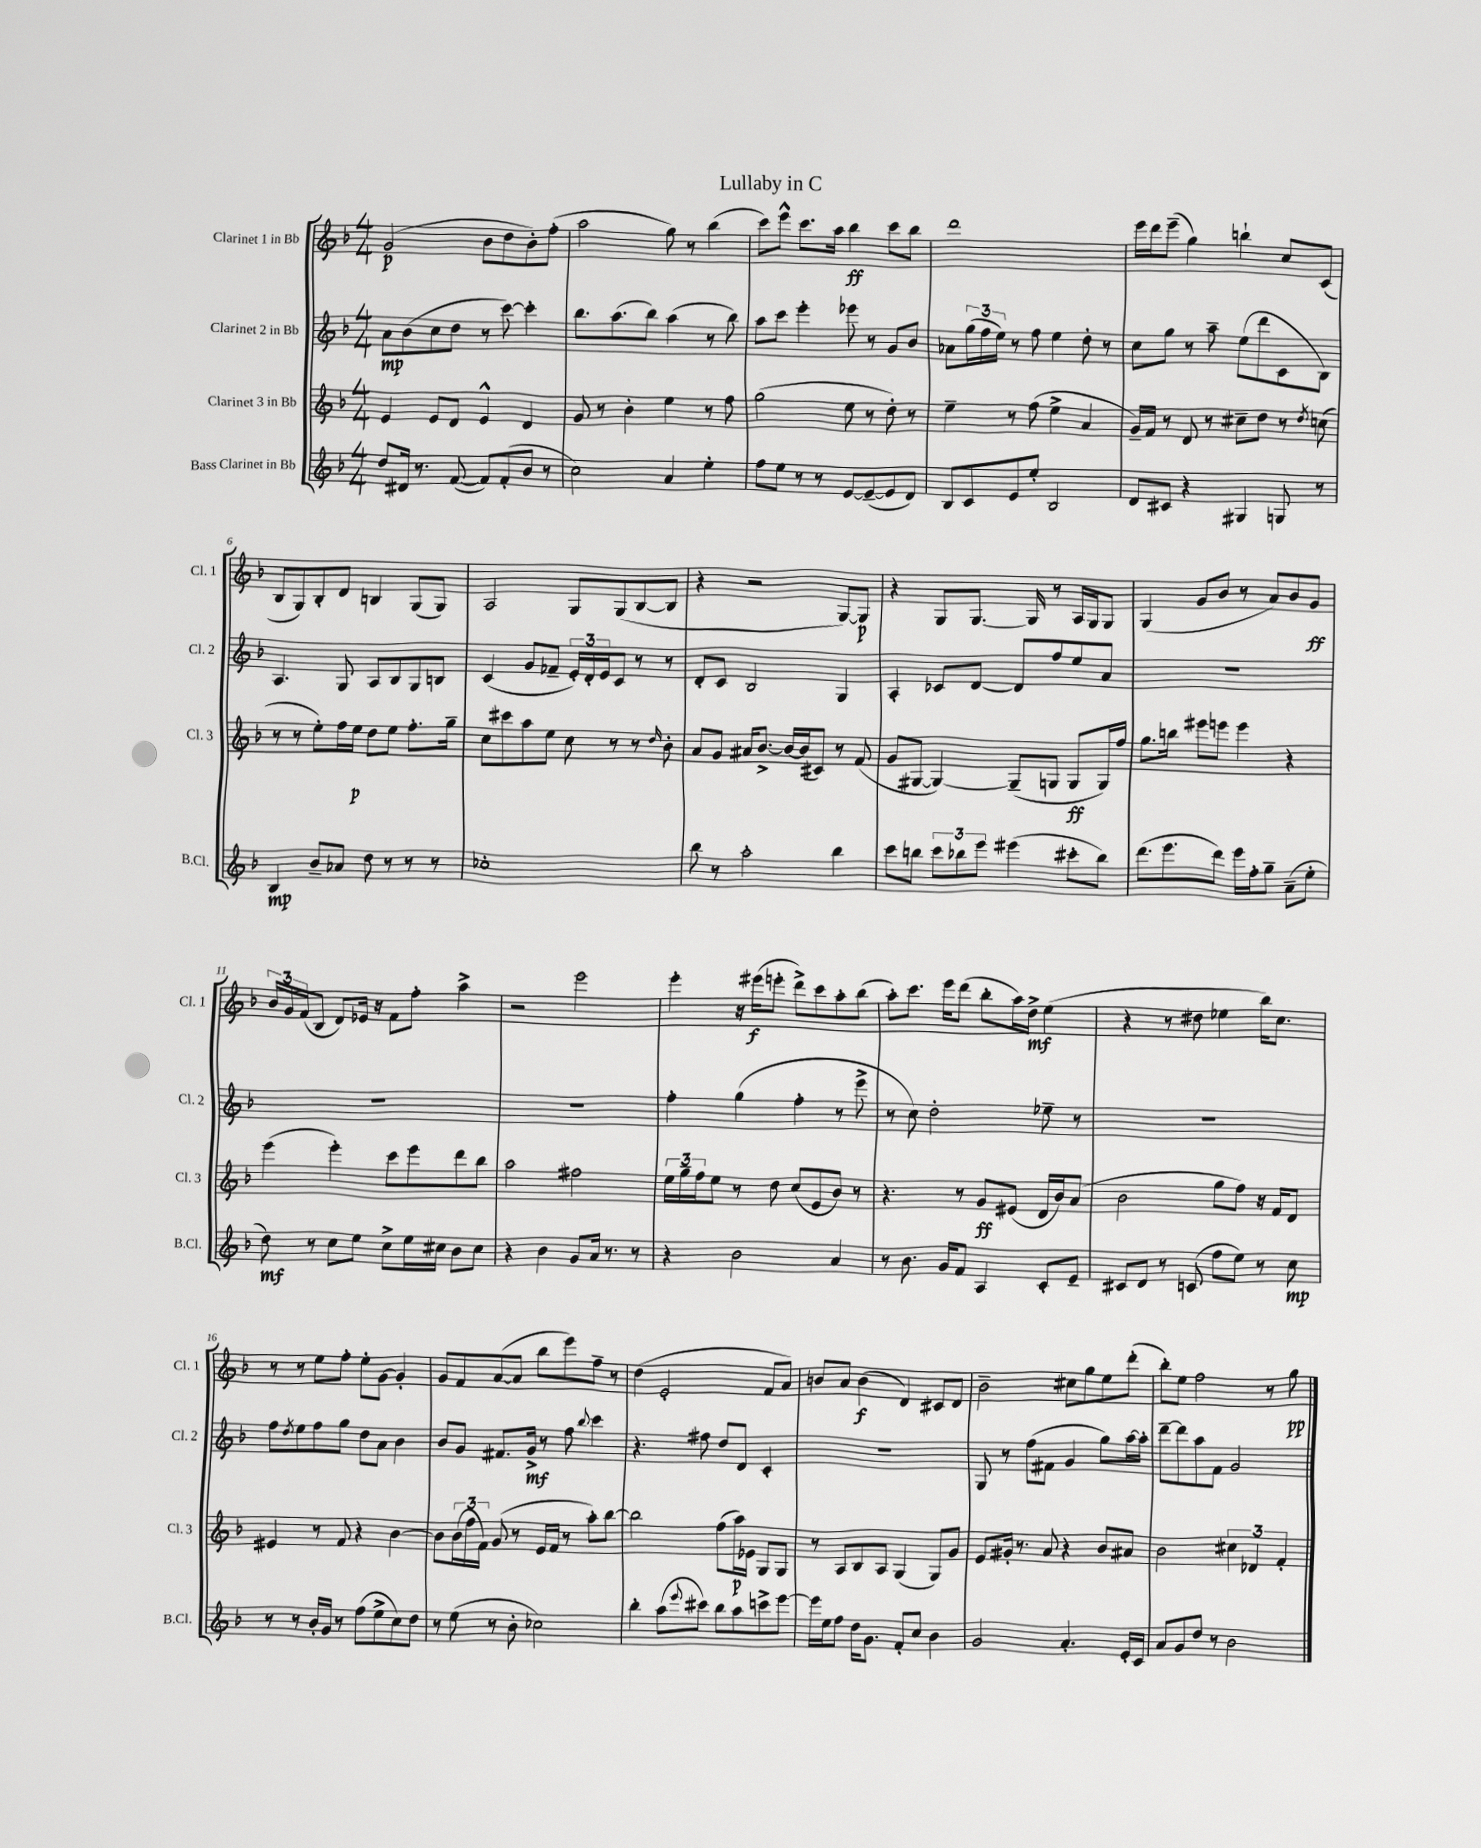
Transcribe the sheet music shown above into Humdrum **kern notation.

**kern	**dynam	**kern	**dynam	**kern	**dynam	**kern	**dynam
*part4	*part4	*part3	*part3	*part2	*part2	*part1	*part1
*staff4	*staff4	*staff3	*staff3	*staff2	*staff2	*staff1	*staff1
*I"Bass Clarinet in Bb	*	*I"Clarinet 3 in Bb	*	*I"Clarinet 2 in Bb	*	*I"Clarinet 1 in Bb	*
*I'B.Cl.	*	*I'Cl. 3	*	*I'Cl. 2	*	*I'Cl. 1	*
*clefG2	*	*clefG2	*	*clefG2	*	*clefG2	*
*k[b-]	*	*k[b-]	*	*k[b-]	*	*k[b-]	*
*M4/4	*	*M4/4	*	*M4/4	*	*M4/4	*
=1	=1	=1	=1	=1	=1	=1	=1
8dd/L	.	4e/	.	8a\L	mp	(2g/	p
16d#X/Jk	.	.	.	(8b-\	.	.	.
8.r	.	.	.	.	.	.	.
.	.	8e/L	.	8cc\	.	.	.
([8f/	.	8d/J	.	8dd\J	.	.	.
8f/L])	.	4e^^/	.	8r	.	8b-\L	.
(8f'/	.	.	.	[8ccc\)	.	8dd\	.
8b-/J	.	4d/	.	4ccc'\]	.	8b-'\)	.
8r	.	.	.	.	.	(8ff'\J	.
=2	=2	=2	=2	=2	=2	=2	=2
2cc\)	.	8g/	.	8.bb-\L	.	2aa\	.
.	.	8r	.	.	.	.	.
.	.	.	.	(8.aa\	.	.	.
.	.	4b-'\	.	.	.	.	.
.	.	.	.	8bb-\J)	.	.	.
4a/	.	4ee\	.	(4aa\	.	8gg\)	.
.	.	.	.	.	.	8r	.
4ee'\	.	8r	.	8r	.	(4bb-\	.
.	.	8ff\	.	8bb-\)	.	.	.
=3	=3	=3	=3	=3	=3	=3	=3
8ff\L	.	(2gg\	.	8aa\L	.	8ccc\L)	.
8ee\J	.	.	.	8ccc\J	.	8eee^^\J	.
8r	.	.	.	4eee'\	.	8.ccc\L	.
8r	.	.	.	.	.	.	.
.	.	.	.	.	.	16aa\Jk	.
[8e/L	.	8ee\	.	8eee-X\	.	4bb-\	ff
(8e~/_	.	8r	.	8r	.	.	.
8e/]	.	8dd'\)	.	8g/L	.	8ccc\L	.
8d/J)	.	8r	.	8b-/J	.	8bb-\J	.
=4	=4	=4	=4	=4	=4	=4	=4
8B-/L	.	4ee~\	.	8a-X\L	.	1ddd	.
8c/	.	.	.	(24gg\L	.	.	.
.	.	.	.	24ff\	.	.	.
.	.	.	.	24ee\JJ)	.	.	.
8e/	.	8r	.	8r	.	.	.
8ee'/J	.	(8ff\	.	8ff\	.	.	.
2B-/	.	4ee^\	.	4ee\	.	.	.
.	.	4a/	.	8dd'\	.	.	.
.	.	.	.	8r	.	.	.
=5	=5	=5	=5	=5	=5	=5	=5
8d/L	.	16g~/LL)	.	8cc\L	.	16eee\LL	.
.	.	16f/JJ	.	.	.	16ddd\J	.
8c#X/J	.	8r	.	8gg\J	.	(8eee~\J	.
4r	.	8d/	.	8r	.	4gg\)	.
.	.	8r	.	8aa~\	.	.	.
4G#X/	.	8cc#X~\L	.	(8ee\L	.	4bbn`\	.
.	.	8dd\J	.	8ddd\	.	.	.
8Gn/	.	8r	.	8c\	.	8cc/L	.
.	.	8qdd/	.	.	.	.	.
8r	.	(8ccn\	.	8B-\J)	.	(8c/J	.
!!LO:LB:g=z
=6	=6	=6	=6	=6	=6	=6	=6
4B-/	mp	8r	.	4.A/	.	8B-/L	.
.	.	8r	.	.	.	8G/)	.
8b-~/L	.	8ee'\L)	.	.	.	8B-'/	.
8a-X/J	.	16ff\L	.	8G/	.	8d/J	.
.	.	16ee\JJ	p	.	.	.	.
8dd\	.	8dd\L	.	8A/L	.	4Bn/	.
8r	.	8ee\J	.	8B-/	.	.	.
8r	.	8.ff'\L	.	8G/	.	(8G/L	.
8r	.	.	.	8Bn/J	.	8G/J)	.
.	.	16gg~\Jk	.	.	.	.	.
=7	=7	=7	=7	=7	=7	=7	=7
1cc-X'	.	8cc\L	.	(4c/	.	2A/	.
.	.	8ccc#X\	.	.	.	.	.
.	.	8aa\	.	8g/L	.	.	.
.	.	8ee\J	.	8f-X~/J	.	.	.
.	.	8cc\	.	24e'/LL)	.	8G/L	.
.	.	.	.	24d'/	.	.	.
.	.	.	.	24e/J	.	.	.
.	.	8r	.	8c/J	.	(8G/	.
.	.	8r	.	8r	.	[8B-/	.
.	.	16qqdd/	.	.	.	.	.
.	.	8b-'\	.	8r	.	8B-/J]	.
=8	=8	=8	=8	=8	=8	=8	=8
8bb-\	.	8a/L	.	8d'/L	.	4r	.
8r	.	8g/J	.	8c/J	.	.	.
2aa'\	.	16a#X/KL	.	2B-/	.	2r	.
.	.	[8.b-^/J	.	.	.	.	.
.	.	16b-/LL_	.	.	.	.	.
.	.	(16b-/J]	.	.	.	.	.
.	.	8c#X/J)	.	.	.	.	.
4bb-\	.	8r	.	4G/	.	[8G/L)	.
.	.	(8f/	.	.	.	8G/J]	p
=9	=9	=9	=9	=9	=9	=9	=9
8ccc\L	.	8g/L	.	4A'/	.	4r	.
8bbn\J	.	[8G#X/J	.	.	.	.	.
12ccc\L	.	4G#/_)	.	8c-X/L	.	8G/L	.
12bb-X\	.	.	.	.	.	.	.
.	.	.	.	[8d/J	.	[8.G/J	.
12eee\J	.	.	.	.	.	.	.
(4eee#X\	.	(8G#~/L]	.	8d/L]	.	.	.
.	.	.	.	.	.	16G/]	.
.	.	8Gn/J	.	8ff/	.	8r	.
8ccc#X'\L	.	8G/L	ff	8ee/	.	16A/LL	.
.	.	.	.	.	.	16G/J	.
8bb-\J)	.	16G/L)	.	8a/J	.	8G/J	.
.	.	16ff/JJ	.	.	.	.	.
=10	=10	=10	=10	=10	=10	=10	=10
(8.ddd\L	.	8.gg\L	.	1r	.	(4G/	.
8.eee\	.	16bbn\Jk	.	.	.	.	.
.	.	8eee#X\L	.	.	.	8g/L	.
8ddd\J)	.	8eeen\J	.	.	.	8b-/J	.
16eee\LL	.	4eee\	.	.	.	8r	.
16ff'\J	.	.	.	.	.	.	.
8gg~\J	.	.	.	.	.	8a/L)	.
(8a~\L	.	4r	.	.	.	8b-/	.
8ee'\J	.	.	.	.	.	8g/J	ff
!!LO:LB:g=z
=11	=11	=11	=11	=11	=11	=11	=11
8dd\)	mf	(4eee\	.	1r	.	24b-/LL	.
.	.	.	.	.	.	24g/	.
.	.	.	.	.	.	(24f/J	.
8r	.	.	.	.	.	8B-/J	.
8cc\L	.	4eee'\)	.	.	.	8d/L)	.
8ee\J	.	.	.	.	.	16e-X/Jk	.
.	.	.	.	.	.	16r	.
8cc^\L	.	8ccc\L	.	.	.	8f\L	.
16ee\L	.	8eee\	.	.	.	8ff'\J	.
16cc#X\JJ	.	.	.	.	.	.	.
8b-\L	.	8ddd\	.	.	.	4aa^\	.
8cc#\J	.	8bb-\J	.	.	.	.	.
=12	=12	=12	=12	=12	=12	=12	=12
4r	.	2aa\	.	1r	.	2r	.
4b-\	.	.	.	.	.	.	.
8g/L	.	2ff#X\	.	.	.	2eee\	.
16a/Jk	.	.	.	.	.	.	.
8.r	.	.	.	.	.	.	.
8r	.	.	.	.	.	.	.
=13	=13	=13	=13	=13	=13	=13	=13
4r	.	24ee\LL	.	4ff'\	.	4eee'\	.
.	.	24gg~\	.	.	.	.	.
.	.	24ff\J	.	.	.	.	.
.	.	8ee\J	.	.	.	.	.
2b-\	.	8r	.	(4gg\	.	16r	.
.	.	.	.	.	.	(16eee#X\KL	f
.	.	8dd\	.	.	.	8eeen'\J	.
.	.	(8cc/L	.	4ff'\	.	8ddd^\L)	.
.	.	8e/	.	.	.	8ccc\	.
4a/	.	8b-/J)	.	8r	.	8aa'\	.
.	.	8r	.	8eee^\	.	(8bb-\J	.
=14	=14	=14	=14	=14	=14	=14	=14
8r	.	4.r	.	8r	.	8aa'\L)	.
8.b-\	.	.	.	8cc\)	.	8.ccc\J	.
.	.	.	.	2dd'\	.	.	.
16g/KL	.	.	.	.	.	16eee\KL	.
8f/J	.	8r	.	.	.	(8ddd\J	.
4A/	.	8g/L	ff	.	.	8bb-'\L	.
.	.	(8e#X/J	.	.	.	16aa\L)	.
.	.	.	.	.	.	16dd^\JJ	mf
8c'/L	.	16d/LL	.	8ee-X~\	.	(4ee\	.
.	.	16b-/J)	.	.	.	.	.
8e~/J	.	(8a/J	.	8r	.	.	.
=15	=15	=15	=15	=15	=15	=15	=15
8c#X/L	.	2b-\	.	1r	.	4r	.
8d/J	.	.	.	.	.	.	.
8r	.	.	.	.	.	8r	.
(8cn/	.	.	.	.	.	8dd#X\	.
8ff\L	.	8gg\L	.	.	.	4ee-X\	.
8ee\J)	.	8ff\J)	.	.	.	.	.
8r	.	16r	.	.	.	16bb-\KL)	.
.	.	16f/KL	.	.	.	8.cc\J	.
8cc\	mp	8d/J	.	.	.	.	.
!!LO:LB:g=z
=16	=16	=16	=16	=16	=16	=16	=16
8r	.	4e#X/	.	8ff\L	.	8r	.
.	.	.	.	8qdd/	.	.	.
8r	.	.	.	8ee\	.	8r	.
16b-'/LL	.	8r	.	8ff\	.	8ee\L	.
16g/JJ	.	.	.	.	.	.	.
8r	.	8f/	.	8gg\J	.	8ff'\J	.
(8ff\L	.	4r	.	8dd\L	.	8ee'\L	.
8ee^\	.	.	.	8a\J	.	[8g\J	.
8cc\)	.	[4b-\	.	4b-\	.	4g'/]	.
8dd\J	.	.	.	.	.	.	.
=17	=17	=17	=17	=17	=17	=17	=17
8r	.	8b-\L]	.	8b-/L	.	8g/L	.
(8ee\	.	(24b-\L	.	8g/J	.	8f/	.
.	.	24ff\	.	.	.	.	.
.	.	24f\JJ)	.	.	.	.	.
8r	.	(8g/	.	8.f#X/L	.	([8a/	.
8b-'\	.	8r	.	.	.	8a/J]	.
.	.	.	.	16g^/Jk	mf	.	.
2cc-X\)	.	16e/LL	.	8r	.	8bb-\L	.
.	.	16f/JJ	.	.	.	.	.
.	.	8r	.	8ff\	.	8eee\)	.
.	.	.	.	8qqbb-/	.	.	.
.	.	8aa'\L)	.	4ccc\	.	8ff~\J	.
.	.	[8bb-\J	.	.	.	8r	.
=18	=18	=18	=18	=18	=18	=18	=18
4bb-'\	.	2bb-\]	.	4.r	.	(4dd\	.
(8aa\L	.	.	.	.	.	2e'/	.
8qqeee/	.	.	.	.	.	.	.
8ccc#X\J)	.	.	.	8ff#X\	.	.	.
8bb-\L	.	(8ff\L	.	8dd/L	.	.	.
8aa\	.	16aa\L)	p	8d/J	.	.	.
.	.	16e-X\JJ	.	.	.	.	.
8cccn^\	.	8G/L	.	4c'/	.	8f/L	.
[8eee\J	.	8G/J	.	.	.	8a/J)	.
=19	=19	=19	=19	=19	=19	=19	=19
16eee\LL]	.	8r	.	1r	.	8bn/L	.
16ee\J	.	.	.	.	.	.	.
8ff\J	.	8A/L	.	.	.	8a/J	.
16dd\KL	.	8B-/	.	.	.	(4b\	f
8.g\J	.	.	.	.	.	.	.
.	.	8A/J	.	.	.	.	.
8f'/L	.	(4G/	.	.	.	4d/)	.
8cc/J	.	.	.	.	.	.	.
4b-\	.	8G/L)	.	.	.	8c#X/L	.
.	.	8g/J	.	.	.	8d/J	.
=20	=20	=20	=20	=20	=20	=20	=20
2g/	.	8e/L	.	8G/	.	2b-~\	.
.	.	16g#X'/Jk	.	8r	.	.	.
.	.	8.r	.	.	.	.	.
.	.	.	.	(8ff\L	.	.	.
.	.	8a/	.	8f#X\J	.	.	.
4.a'/	.	4r	.	4g/	.	8cc#X\L	.
.	.	.	.	.	.	8gg\	.
.	.	8b-/L	.	8gg\L)	.	8ee\	.
16e'/LL	.	8a#X/J	.	[16aa\L	.	(8ddd'\J	.
16c/JJ	.	.	.	16aa'\JJ]	.	.	.
=21	=21	=21	=21	=21	=21	=21	=21
8a/L	.	2b-\	.	[8ddd~\L	.	8bb-'\L)	.
8g/	.	.	.	8ddd\]	.	8ee\J	.
8dd/J	.	.	.	8aa\	.	2ff\	.
8r	.	.	.	8f\J	.	.	.
2b-\	.	6cc#X\	.	2g/	.	.	.
.	.	6d-X/	.	.	.	.	.
.	.	.	.	.	.	8r	.
.	.	6f'/	.	.	.	.	.
.	.	.	.	.	.	8gg\	pp
==	==	==	==	==	==	==	==
*-	*-	*-	*-	*-	*-	*-	*-
